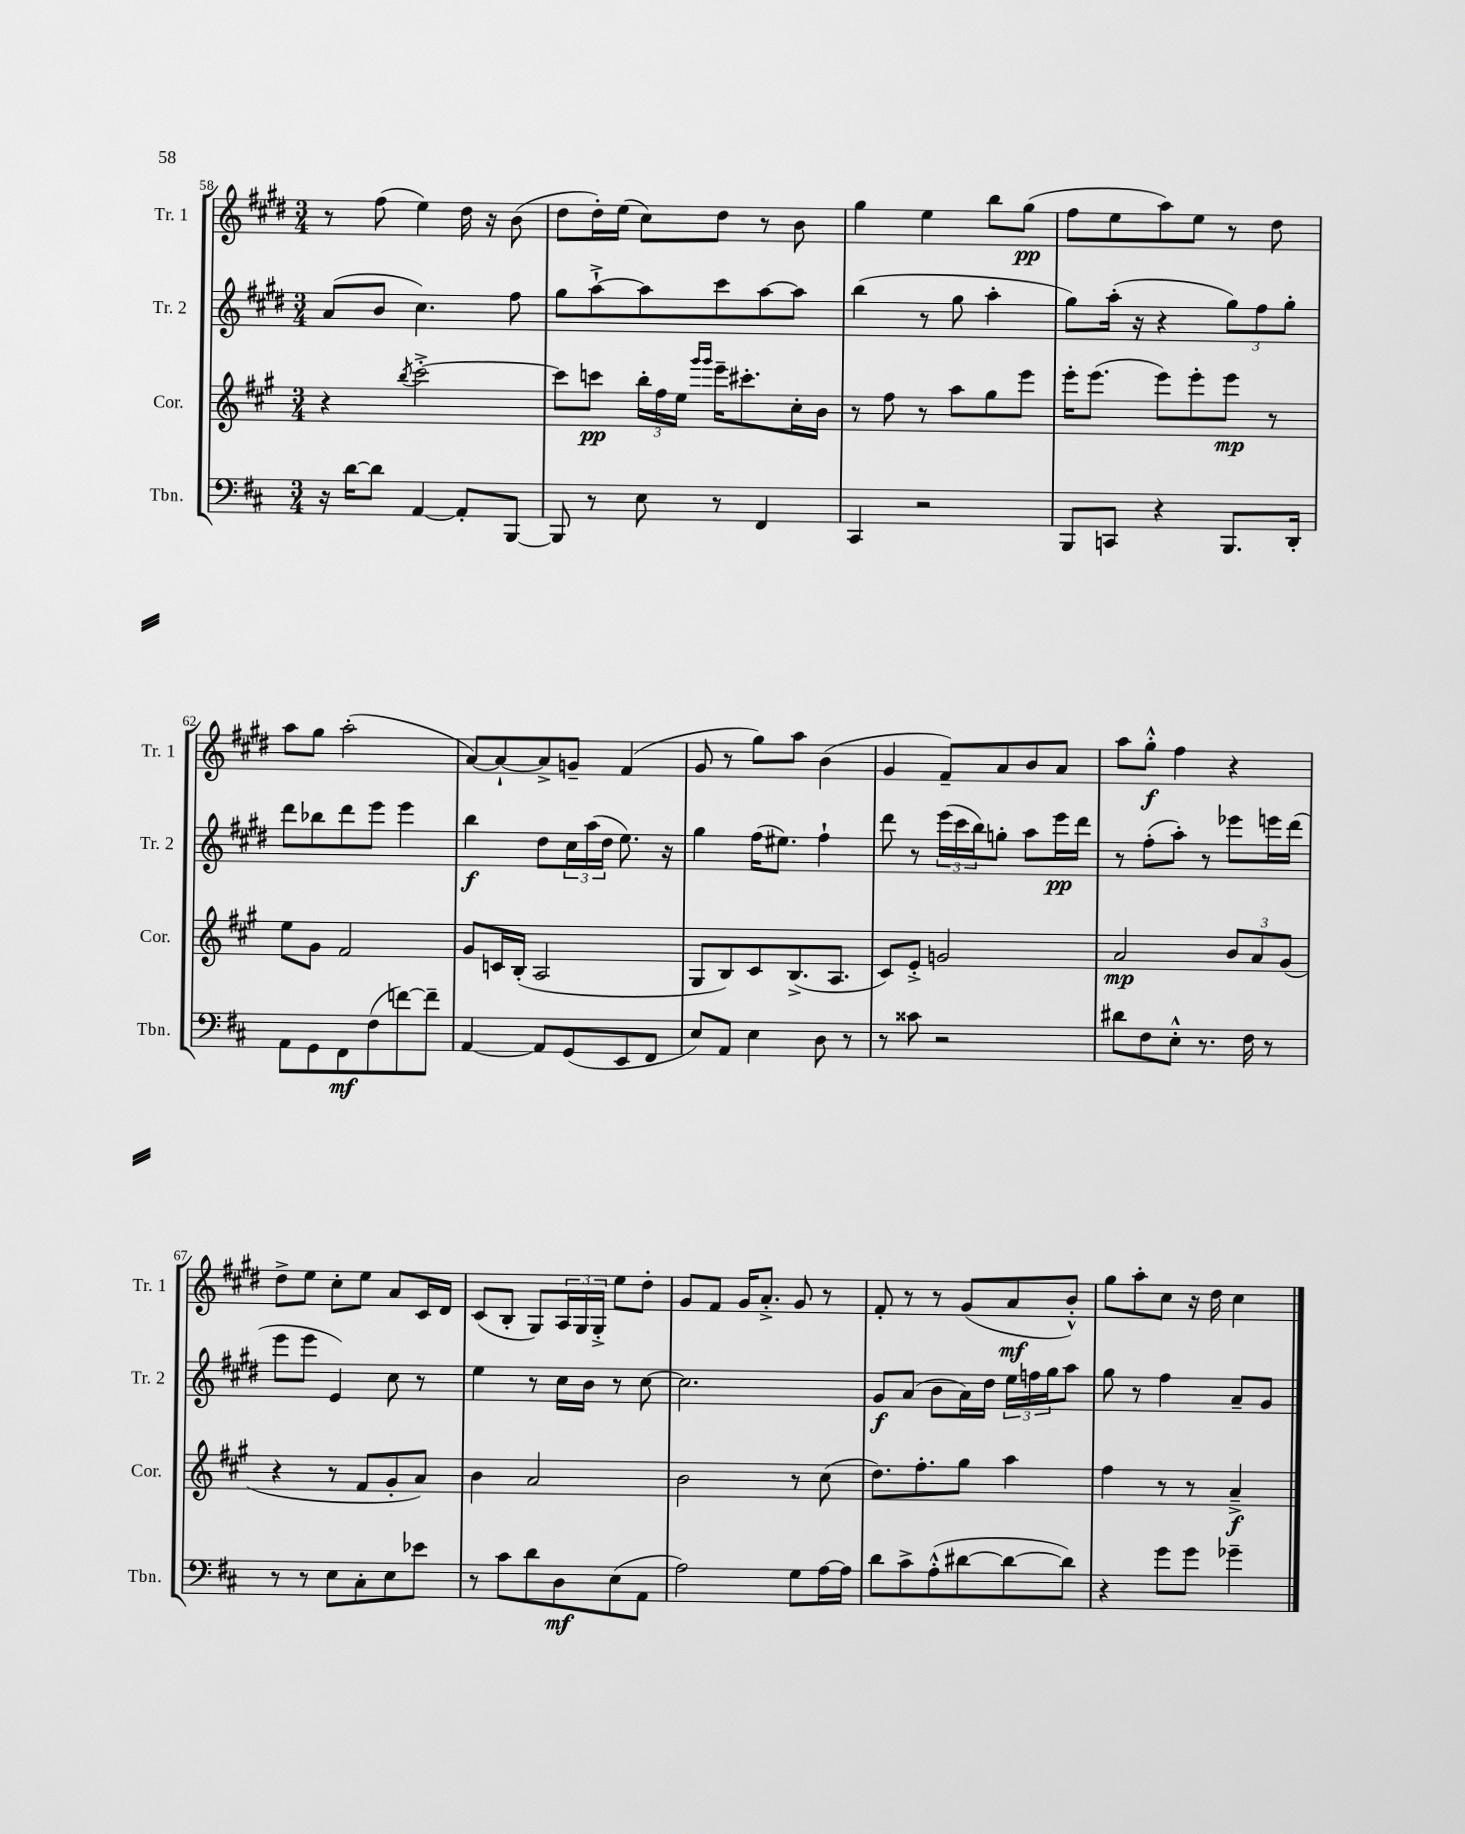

**kern	**kern	**kern	**kern
*staff4	*staff3	*staff2	*staff1
*clefF4	*clefG2	*clefG2	*clefG2
*k[f#c#]	*k[f#c#g#]	*k[f#c#g#d#]	*k[f#c#g#d#]
*M3/4	*M3/4	*M3/4	*M3/4
16r	4r	(8a	8r
[16d	.	.	.
8d]	.	8b	(8ff#
.	8qbb	.	.
[4AA	[2ccc#'^	4.cc#)	4ee)
8AA']	.	.	16dd#
.	.	.	16r
[8BBB	.	8ff#	(8b
=	=	=	=
8BBB]	8ccc#]	8gg#	8dd#
8r	8ccc	[8aa`^	16dd#')
.	.	.	(16ee
8E	24bb'	8aa]	8cc#)
.	24ff#	.	.
.	24ee	.	.
.	16qqggg#	.	.
.	16qqggg#	.	.
8r	16eee~	8ccc#	8dd#
.	8.ccc#'	.	.
4FF#	.	[8aa	8r
.	16cc#'	8aa]	8b
.	16b	.	.
=	=	=	=
4CC#	8r	(4bb	4gg#
.	8ff#	.	.
2r	8r	8r	4ee
.	8aa	8gg#	.
.	8gg#	4aa'	8bb
.	8eee	.	(8gg#
=	=	=	=
8BBB	16eee'	8gg#)	8ff#
.	(8.eee	.	.
8CC	.	(16aa'	8ee
.	.	16r	.
4r	8eee)	4r	8aa)
.	8eee'	.	8ee
8.BBB	8eee	12gg#)	8r
.	.	12ff#	.
.	8r	.	8dd#
.	.	12gg#'	.
16DD'	.	.	.
=	=	=	=
8AA	8ee	8ddd#	8aa
8GG	8g#	8bb-	8gg#
8FF#	2f#	8ddd#	(2aa'
(8F#	.	8eee	.
[8f)	.	4eee	.
8f~]	.	.	.
=	=	=	=
[4AA	8g#	4bb	[8a)
.	16c	.	8a`_
.	(16B'	.	.
8AA]	2A	8dd#	8a^]
(8GG	.	24cc#	8g~
.	.	(24aa	.
.	.	24dd#	.
8EE	.	8.ee)	(4f#
8FF#	.	.	.
.	.	16r	.
=	=	=	=
8E)	8G#	4gg#	8g#
8AA	8B)	.	8r
4E	8c#	(16ff#	8gg#)
.	.	8.ee#)	.
.	(8.B^	.	8aa
8D	.	4ff#`	(4b
.	8.A	.	.
8r	.	.	.
=	=	=	=
8r	8c#)	8ddd#	4g#
8c##	8e'^	8r	.
2r	2g	(24eee	8f#~)
.	.	24ccc#	.
.	.	24bb)	.
.	.	8gg'	8a
.	.	8aa	8b
.	.	16eee	8a
.	.	16ddd#	.
=	=	=	=
8d#	2a	8r	8aa
8F#	.	(8ff#'	8gg#'^^
8E'^^	.	8aa')	4ff#
8.r	.	8r	.
.	12b	8eee-	4r
16F#	.	.	.
.	12a	.	.
8r	.	16eee	.
.	(12g#	.	.
.	.	(16ddd#	.
=	=	=	=
8r	4r	8eee	8dd#^
8r	.	8eee	8ee
8E	8r	4e)	8cc#'
8C#'	8f#	.	8ee
8E	8g#'	8cc#	8a
8e-	8a)	8r	16c#
.	.	.	16d#
=	=	=	=
8r	4b	4ee	(8c#
8c#	.	.	8B'
8d	2a	8r	8G#)
8D	.	16cc#	24A
.	.	.	24G#
.	.	16b	.
.	.	.	24G#'^
(8E	.	8r	8ee
8AA	.	[8cc#	8dd#'
=	=	=	=
2A)	2b	2.cc#]	8g#
.	.	.	8f#
.	.	.	16g#
.	.	.	8.a'^
8G	8r	.	8g#
[16A	(8cc#	.	8r
16A]	.	.	.
=	=	=	=
8d	8.dd)	8g#	8f#'
8c#^	.	(8a	8r
.	8.ff#'	.	.
(8A'^^	.	8b	8r
[8d#	8gg#	16a)	(8g#
.	.	16dd#	.
8d#_	4aa	24ee	8a
.	.	24ff	.
.	.	24gg#	.
8d#])	.	8aa	8b'^^)
=	=	=	=
4r	4ff#	8gg#	8gg#
.	.	8r	8aa'
8g	8r	4ff#	8cc#
8g	8r	.	16r
.	.	.	16dd#
4g-~	4a~^	8a~	4cc#
.	.	8g#	.
==	==	==	==
*-	*-	*-	*-
